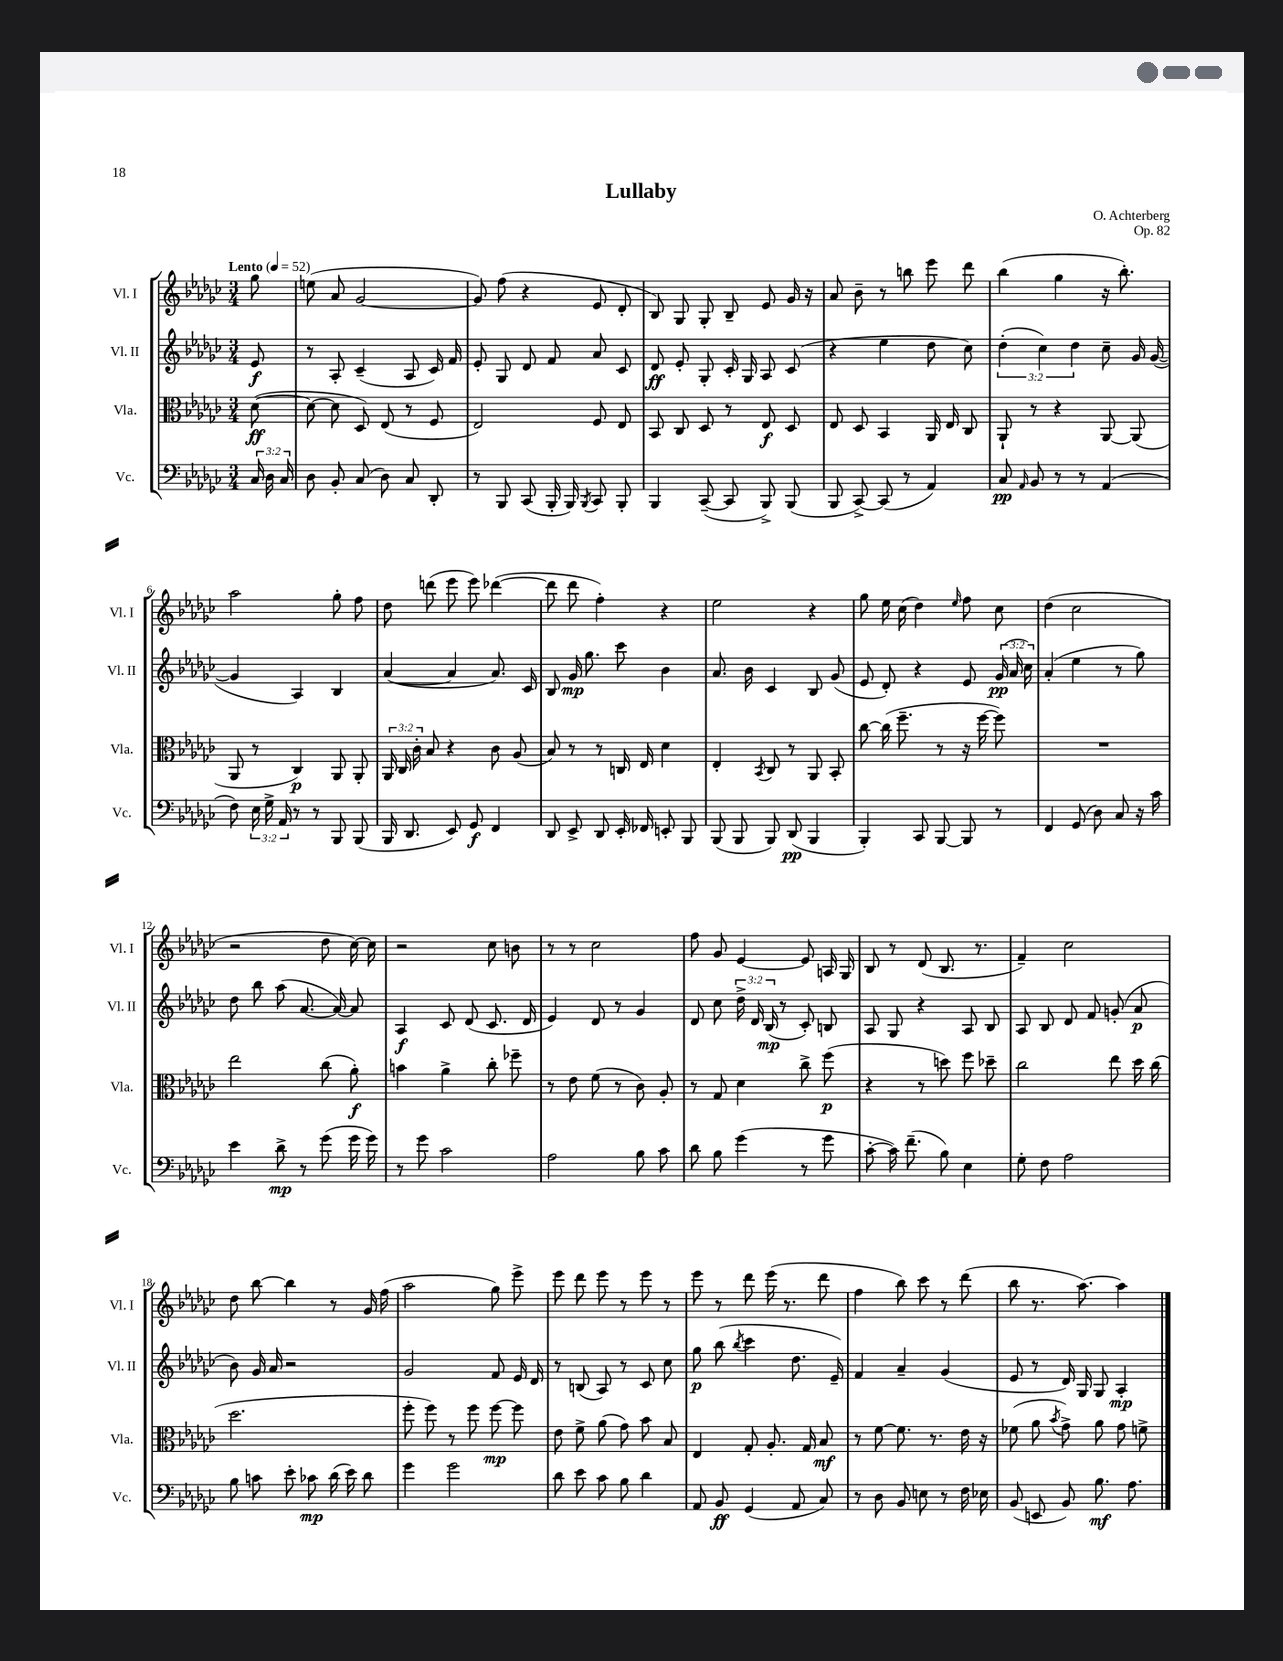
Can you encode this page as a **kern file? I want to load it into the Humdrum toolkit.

**kern	**kern	**kern	**kern
*staff4	*staff3	*staff2	*staff1
*clefF4	*clefC3	*clefG2	*clefG2
*k[b-e-a-d-g-c-]	*k[b-e-a-d-g-c-]	*k[b-e-a-d-g-c-]	*k[b-e-a-d-g-c-]
*M3/4	*M3/4	*M3/4	*M3/4
*MM52	*MM52	*MM52	*MM52
24C-/	([8d-\	8e-/	8gg-\
24D-\	.	.	.
24C-/	.	.	.
=	=	=	=
8D-\	8d-\_	8r	(8ee\
8BB-'/	8d-\]	8A-'/	8a-/
(8C-/	8D-/)	(4c-~/	[2g-/
8D-\)	(8E-/	.	.
8C-/	8r	8A-/	.
8DD-'/	8F/	16c-/)	.
.	.	16f/	.
=	=	=	=
8r	2E-/)	8e-'/	8g-/])
8BBB-/	.	8G-/	(8ff\
(8CC-/	.	8d-/	4r
16BBB-'/	.	8f/	.
16BBB-/)	.	.	.
8qBBB-/	.	.	.
8CC-/	8F/	8a-/	8e-/
8BBB-'/	8E-/	8c-/	8d-'/
=	=	=	=
4BBB-/	8BB-/	8d-/	8B-/)
.	8C-/	8e-'/	8G-/
([8CC-~/	8D-/	8G-'/	8G-'/
8CC-/]	8r	16c-'/	8B-~/
.	.	16G-/	.
8BBB-^/)	8E-/	8A-/	8e-/
(8BBB-/	8D-/	(8c-/	16g-/
.	.	.	16r
=	=	=	=
8BBB-/	8E-/	4r	8a-/
[8CC-^/)	8D-/	.	8b-~\
(8CC-/]	4BB-/	4ee-\	8r
8r	.	.	8bb\
4AA-/)	16AA-/	8dd-\	8eee-\
.	16E-/	.	.
.	8C-/	8cc-\)	8ddd-\
=	=	=	=
8C-/	8AA-`/	(6dd-'\	(4bb-\
16qqAA-/	.	.	.
8BB-/	8r	.	.
.	.	6cc-\)	.
8r	4r	.	4gg-\
.	.	6dd-\	.
8r	.	.	.
(4AA-/	[8AA-/	8cc-~\	16r
.	.	.	8.bb-'\)
.	(8AA-/]	16g-/	.
.	.	([16g-/	.
=	=	=	=
8F\)	8AA-/	4g-/]	2aa-\
24E-\	8r	.	.
24G-^\	.	.	.
24AA-/	.	.	.
8r	4C-/)	4A-/)	.
8r	.	.	.
8BBB-/	8AA-/	4B-/	8gg-'\
(8BBB-/	8AA-'/	.	8ff\
=	=	=	=
16BBB-/	24AA-/	([4a-/	8dd-\
.	24C-/	.	.
8.DD-/	.	.	.
.	24c-'\	.	.
.	8B-/	.	(8ddd\
8EE-/)	4r	4a-/]	8eee-\
8GG-/	.	.	8eee-\)
4FF/	8c-\	8.a-/)	([4ddd-\
.	(8A-/	.	.
.	.	16c-/	.
=	=	=	=
8DD-/	8B-/)	8B-/	8ddd-\]
8EE-^/	8r	16g-/	8ddd-\
.	.	8.gg-\	.
8DD-/	8r	.	4ff'\)
16EE-'/	16C/	8ccc-\	.
16FF-/	16E-/	.	.
8EE'/	4d-\	4b-\	4r
8BBB-/	.	.	.
=	=	=	=
(8BBB-/	4E-'/	8.a-/	2ee-\
8BBB-/	.	.	.
.	.	16b-\	.
.	8qBB-/	.	.
8BBB-/)	8C-/	4c-/	.
(8DD-/	8r	.	.
4BBB-/	8AA-/	8B-/	4r
.	8BB-'/	(8g-/	.
=	=	=	=
4BBB-'/)	[8cc-\	8e-/	8gg-\
.	(16cc-\]	8d-'/)	16ee-\
.	8.ff~\	.	(16cc-\
8CC-/	.	4r	4dd-\)
[8BBB-/	8r	.	.
.	.	.	16qqee-/
8BBB-/]	16r	8e-/	8ff\
.	[16ff\	.	.
8r	8ff\])	(24g-/	8cc-\
.	.	24a-/	.
.	.	24cc-\)	.
=	=	=	=
4FF/	2.r	(4a-'/	(4dd-\
(8GG-/	.	4ee-\	2cc-\
8D-\)	.	.	.
8C-/	.	8r	.
16r	.	8gg-\)	.
16c-\	.	.	.
=	=	=	=
4e-\	2ee-\	8dd-\	2r
.	.	8bb-\	.
8d-^\	.	(8aa-\	.
8r	.	[8.a-/	.
(8g-\	(8cc-\	.	8dd-\
.	.	16a-/_)	.
16g-\	8a-'\)	8a-/]	[16cc-\)
16g-\)	.	.	16cc-\]
=	=	=	=
8r	4b\	4A-/	2r
8g-\	.	.	.
2c-\	4a-^\	8c-/	.
.	.	(8d-/	.
.	8cc-'\	8.c-/	8cc-\
.	8ff-~\	.	8b\
.	.	16d-/	.
=	=	=	=
2A-\	8r	4e-/)	8r
.	8e-\	.	8r
.	(8f\	8d-/	2cc-\
.	8r	8r	.
8B-\	8c-\)	4g-/	.
8c-\	8A-'/	.	.
=	=	=	=
8d-\	8r	8d-/	8ff\
8B-\	8G-/	8cc-\	8g-/
(4g-\	4d-\	24dd-^\	[4e-/
.	.	24d-/	.
.	.	(24B-/	.
.	.	8r	.
8r	8cc-^\	8c-'/)	8e-/]
8g-\	(8ff\	8B/	16A/
.	.	.	16G-/
=	=	=	=
[8c-'\	4r	8A-/	8B-/
16c-\])	.	8G-/	8r
(8.f~\	.	.	.
.	8r	4r	(8d-/
8B-\)	8dd\)	.	8.B-/
4E-\	8ff\	8A-/	.
.	.	.	8.r
.	8dd-~\	8B-/	.
=	=	=	=
8G-'\	2cc-\	8A-/	4f~/)
8F\	.	8B-/	.
2A-\	.	8d-/	2cc-\
.	.	8f/	.
.	8ee-\	(8g'/	.
.	16dd-\	8a-/	.
.	(16cc-\	.	.
=	=	=	=
8B-\	2.dd-\	8b-\)	8dd-\
8c\	.	16g-/	[8bb-\
.	.	16a-/	.
8e-'\	.	2r	4bb-\]
8c-\	.	.	.
(16d-\	.	.	8r
16e-\)	.	.	.
8d-\	.	.	16g-/
.	.	.	(16ff\
=	=	=	=
4g-\	8ff'\	2g-/	2aa-\
.	8ff\)	.	.
2g-\	8r	.	.
.	8ff\	.	.
.	[8ff\	8f/	8gg-\)
.	8ff\]	16e-/	8eee-^\
.	.	16d-/	.
=	=	=	=
8d-\	8e-\	8r	8eee-\
8e-\	8f^\	(8B/	8ddd-\
8c-\	(8a-\	8A-/)	8eee-\
8B-\	8g-\)	8r	8r
4d-\	8b-\	8c-/	8eee-\
.	8B-/	8cc-\	8r
=	=	=	=
8AA-/	4E-/	8gg-\	8eee-\
8BB-/	.	(8bb-\	8r
.	.	8qbb-/	.
(4GG-/	8G-'/	4ccc-\	8ddd-\
.	8.A-'/	.	(16eee-\
.	.	.	8.r
8AA-/	.	8.dd-\	.
.	16G-/	.	.
8C-/)	8B-/	.	8ddd-\
.	.	16e-~/)	.
=	=	=	=
8r	8r	4f/	4ff\
8D-\	[8f\	.	.
8BB-/	8.f\]	4a-~/	8bb-\)
8E\	.	.	8ccc-\
.	8.r	.	.
8r	.	(4g-/	8r
16F\	16e-\	.	(8ddd-\
16E-\	16r	.	.
=	=	=	=
(8BB-/	(8f-\	8e-/	8bb-\
8EE/	8a-\	8r	8.r
.	8qb-/	.	.
8BB-/)	8g-^\)	16d-/)	.
.	.	16G-/	[8.aa-\)
8.B-\	8a-\	8G-/	.
.	8g-\	4A-'/	4aa-\]
8.A-\	.	.	.
.	8f^\	.	.
==	==	==	==
*-	*-	*-	*-
